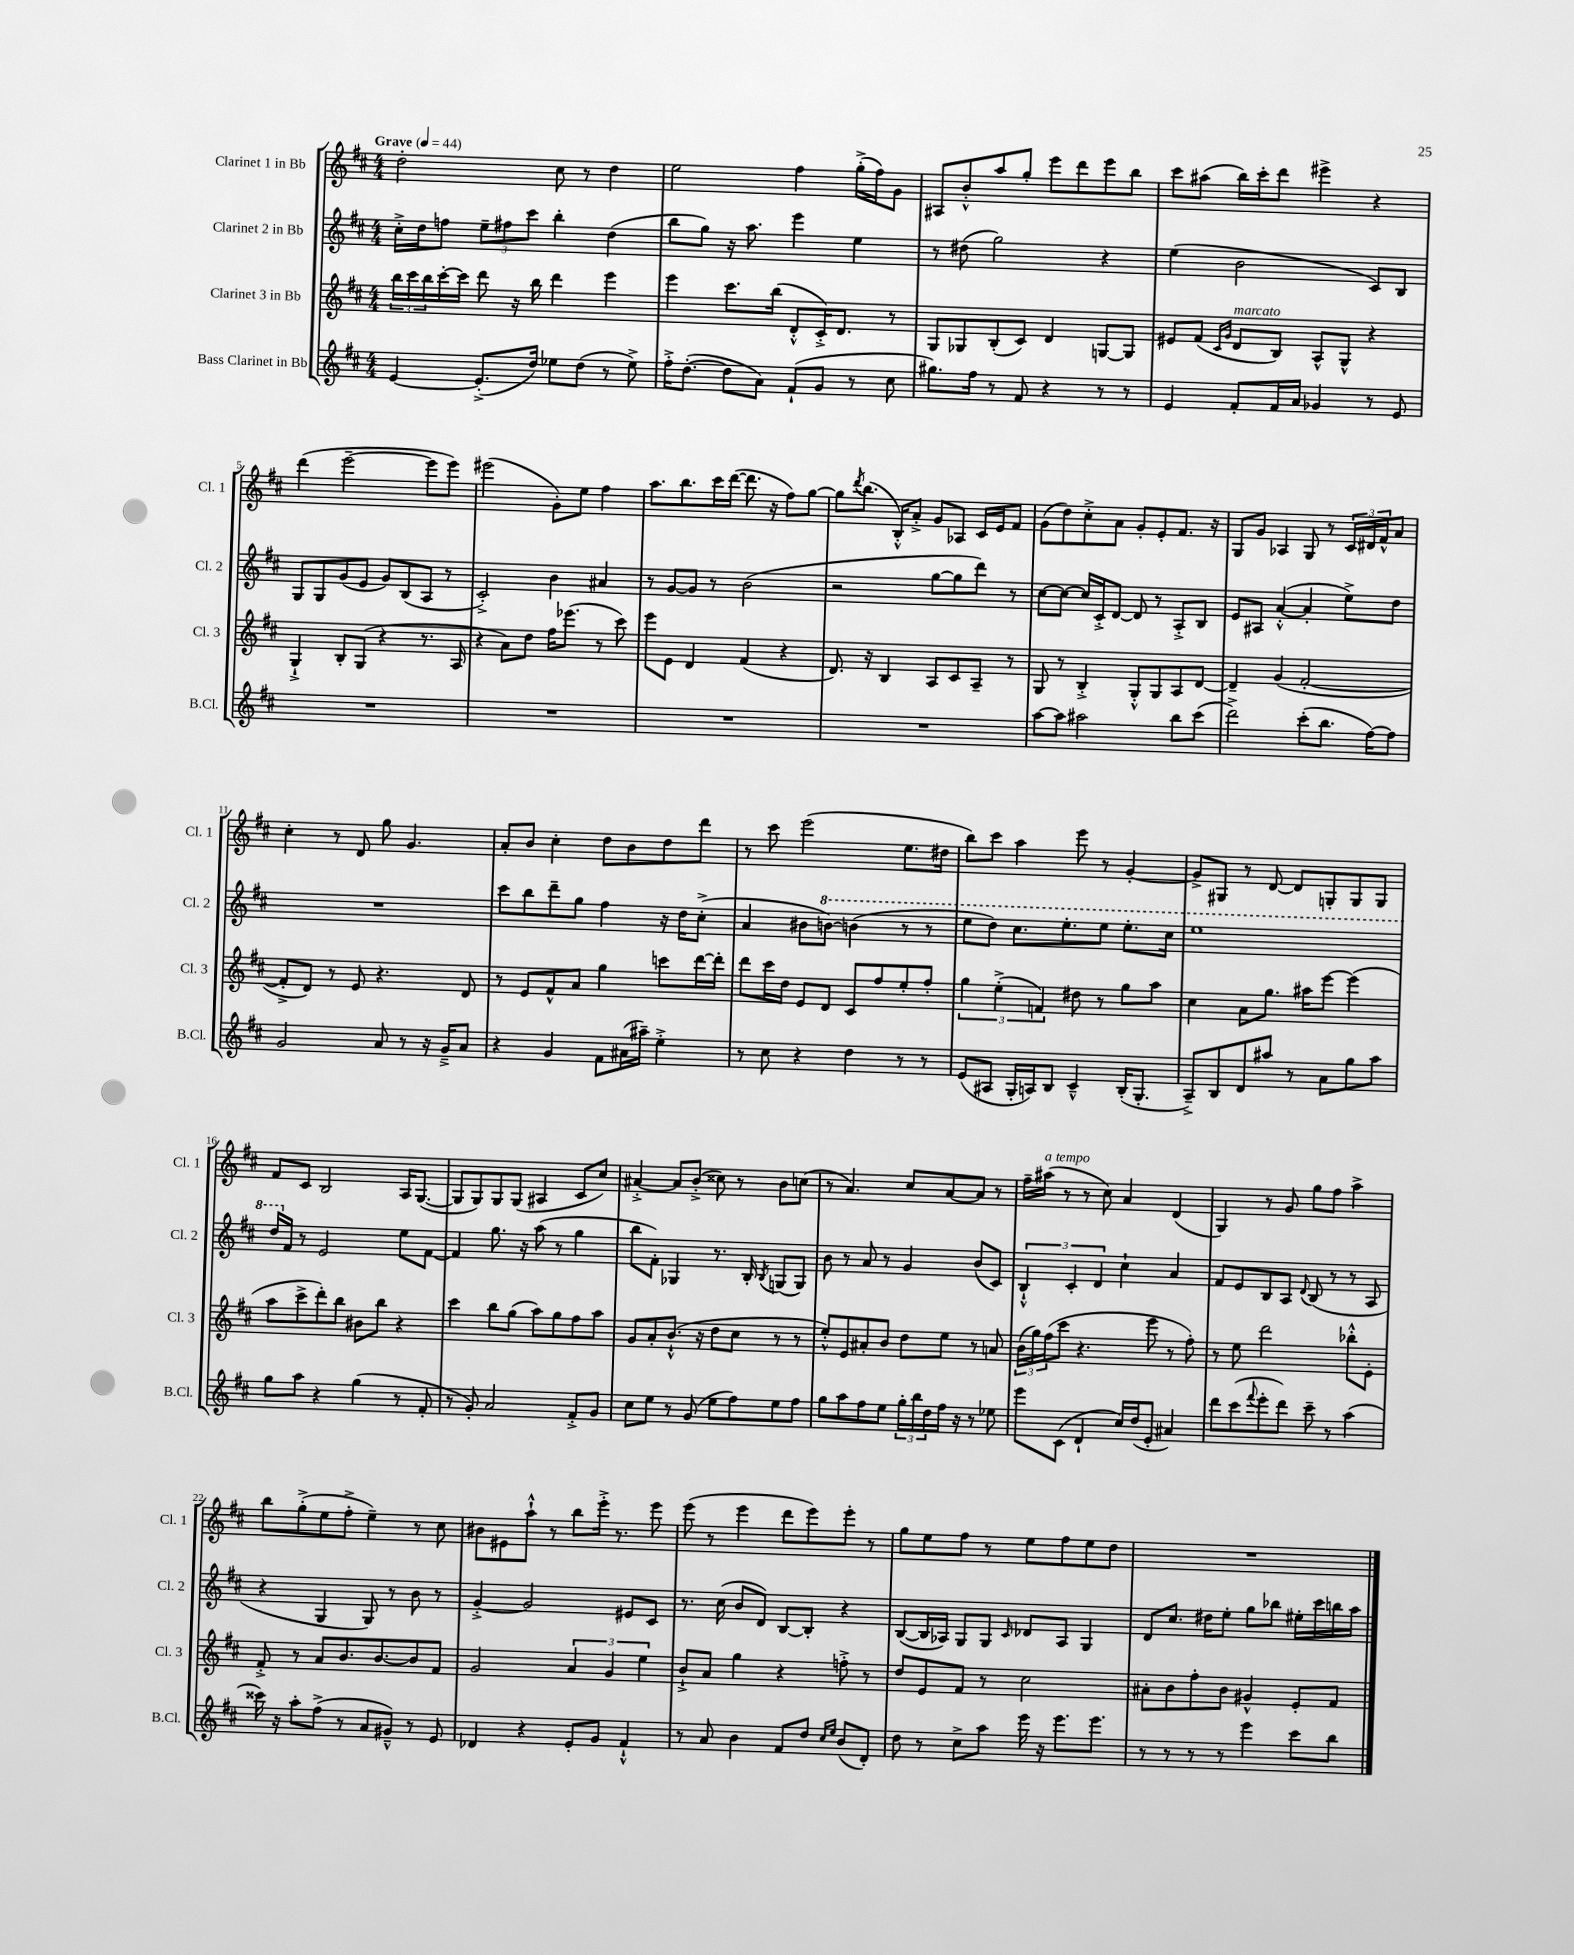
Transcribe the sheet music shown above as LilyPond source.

<<
\new StaffGroup <<
\new Staff = "s0" \with { instrumentName = "Clarinet 1 in Bb" shortInstrumentName = "Cl. 1" } {
    \clef treble \key d \major \numericTimeSignature \time 4/4 \tempo "Grave" 4 = 44
    d''2-. cis''8 r8 d''4 |
    e''2 fis''4 g''16-.->( fis''16) g'8 |
    ais8 b'8-.-^ a''8 g''8-. e'''8 d'''8 e'''8 b''8 |
    cis'''8 ais''8( b''16) cis'''16-. d'''8 eis'''4-> r4 |
    d'''4( e'''2~-- e'''8 e'''8) |
    eis'''2( g'8-.) e''8 fis''4 |
    a''8. b''8. cis'''16 d'''16~( d'''8. r16 fis''8) g''8~ |
    g''8 \acciaccatura { d'''8 } b''8.( b16-.-^) a'8-.-> g'8 aes8 cis'16 e'16 fis'8 |
    g'8( d''8) cis''8-.-> a'8 g'8-. e'8-. fis'8. r16 |
    g8 g'8 aes4 g8 r8 \tuplet 3/2 { cis'16 dis'16 fis'16-^ } a'8 |
    cis''4-. r8 d'8 g''8 g'4. |
    a'8-. b'8 cis''4-. d''8 b'8 d''8 d'''8 |
    r8 cis'''8 e'''2( e''8. dis''16 |
    b''8) cis'''8 a''4 e'''8 r8 g'4~-. |
    g'8-> gis8 r8 d'8~ d'8 g8-. g8 g8 |
    fis'8 cis'8 b2 a16 g8.~( |
    g8 g8) g8 g8( ais4 cis'8 cis''8) |
    ais'4~-.-> ais'8 b'8-.->( cisis''8) r8 b'8 c''8( |
    r8 a'4.) cis''8 a'8~ a'8 r8 |
    fis''16-- ais''16^\markup { \italic "a tempo" }( r8 r8 cis''8) a'4 d'4( |
    g4) r8 g'8 g''8 fis''8 a''4-> |
    b''8 g''8-.->( e''8 fis''8-.-> e''4--) r8 cis''8 |
    bis'8 eis'8 a''8-!-^ r8 b''8 e'''16-.-> r8. e'''8 |
    e'''8( r8 e'''4 d'''8 e'''8) e'''8-. r8 |
    g''8 e''8 fis''8 r8 e''8 fis''8 e''8 d''8 |
    R1 \bar "|." |
}
\new Staff = "s1" \with { instrumentName = "Clarinet 2 in Bb" shortInstrumentName = "Cl. 2" } {
    \clef treble \key d \major \numericTimeSignature \time 4/4
    cis''16-.-> d''16 f''8 \tuplet 3/2 { e''8-- fis''8 cis'''8 } b''4-. d''4( |
    b''8 g''8) r16 a''8. e'''4 e''4 |
    r8 dis''8( g''2) r4 |
    e''4( b'2 cis'8) b8 |
    g8 g8 g'8( e'8 g'8) b8( a8 r8 |
    cis'2-.->) b'4 ais'4 |
    r8 g'8~ g'8 r8 b'2( |
    r2 g''8~ g''8 d'''8) r8 |
    cis''8~ cis''8~ cis''16 cis'16-.-> d'8~ d'8 r8 a8-.-> b8 |
    e'8 ais8 a'4~-.-^( a'4-. e''8->) d''8 |
    R1 |
    cis'''8 b''8 d'''8-- g''8 fis''4 r16 d''16 cis''8-.->( |
    a'4 bis'8 \ottava #1 b''!8~) b''!4( r8 r8 |
    e'''8 d'''8) cis'''8. e'''8.-. e'''8 e'''8.-. cis'''16 |
    e'''1 |
    d'''16 \ottava #0 fis'16 r8 e'2 e''8 fis'8~ |
    fis'4 g''8. r16 a''8( r8 g''4 |
    b''8 fis'8-.) ges4 r8. b16-. \acciaccatura { b8 } g8( g8) |
    b'8 r8 a'8 r8 g'4 b'8( cis'8) |
    \tuplet 3/2 { b4-!-^ cis'4-. d'4 } cis''4-! a'4 |
    fis'8 e'8 b8 a8 \appoggiatura { d'8 } b8( r8 r8 a8 |
    r4 g4 g8) r8 b'8 r8 |
    g'4~-.-> g'2 eis'8 cis'8 |
    r8. cis''16( b'8 d'8) b8~ b8-. r4 |
    b8~( b16 aes16) g8 g8 \grace { cis'16 } des'8 aes8 g4 |
    d'8 cis''8. dis''16 e''8-. g''8 bes''8 eis''16-. cis'''16 b''16 a''16 \bar "|." |
}
\new Staff = "s2" \with { instrumentName = "Clarinet 3 in Bb" shortInstrumentName = "Cl. 3" } {
    \clef treble \key d \major \numericTimeSignature \time 4/4
    \tuplet 3/2 { b''16 cis'''16 b''16 } cis'''16~-. cis'''16 d'''8 r16 b''16 d'''4 e'''4 |
    e'''4 cis'''8. b''16( d'8-.-^ cis'16-.->) d'8. r8 |
    g8 ges8 b8-.( cis'8) d'4 g8~ g8 |
    eis'8 fis'8( \grace { cis'16 g'16 } d'8^\markup { \italic "marcato" } b8) a8-^ g8-^ r4 |
    g4-!-> b8-. g8( r4 r8. a16 |
    r4 a'8) d''8 fis''16 ees'''8.( r8 cis'''8) |
    e'''8 e'8 d'4 fis'4( r4 |
    d'8.) r16 b4 a8 cis'8 a8-- r8 |
    g8 r8 b4-.-> g8-.-^ g8 a8 d'8~ |
    d'4-- g'4( fis'2~-. |
    fis'8-.-> d'8) r8 e'8 r4. d'8 |
    r8 e'8 fis'8-^ a'8 g''4 c'''8 d'''16~ d'''16-. |
    d'''8 cis'''16 d''16 e'8 d'8 cis'8 fis''8 e''8-. fis''8-. |
    \tuplet 3/2 { g''4 e''4-.->( f'4) } dis''8 r8 g''8 a''8 |
    cis''4 a'8 g''8. ais''16 e'''8~ e'''4( |
    a''8 cis'''8-> d'''8-.) b''8 bis'8 b''8 r4 |
    cis'''4 b''8 g''8( a''8) g''8 fis''8 a''8 |
    g'8 a'8-. b'8.-!-^( r16 d''8 cis''8 r8 r8 |
    e''8-.-^) e'8 ais'8-. b'8 d''8 e''8 r8 a'8 |
    \tuplet 3/2 { b'16( g''16) fis''16( } cis'''8 r4. e'''8 r8 fis''8-.) |
    r8 e''8 d'''2 bes''8-.-^ e'8-. |
    fis'8-.-> r8 a'8 b'8. b'8.~ b'8 fis'8 |
    g'2 \tuplet 3/2 { a'4 g'4 e''4 } |
    b'8-!-> a'8 g''4 r4 f''8-.-> r8 |
    d''8 e'8 fis'8 r8 cis''2 |
    ais'8-. b'8 fis''8-. b'8 gis'4-^ e'8-. fis'8 \bar "|." |
}
\new Staff = "s3" \with { instrumentName = "Bass Clarinet in Bb" shortInstrumentName = "B.Cl." } {
    \clef treble \key d \major \numericTimeSignature \time 4/4
    e'4~ e'8.-.->( d''16) ees''8 d''8( r8 ees''8->) |
    fis''16-.-> d''8.~-.( d''8 a'8) fis'8-!( g'8 r8 cis''8 |
    gis''8.) fis''16 r8 fis'8 r4 r8 r8 |
    e'4 fis'8-. fis'16 a'16 ges'4 r8 e'8 |
    R1 |
    R1 |
    R1 |
    R1 |
    a''8~ a''8 ais''2 b''8 cis'''8( |
    d'''2->) cis'''8-.( b''8. fis''16~) fis''8 |
    g'2 a'8 r8 r16 g'16---> a'8 |
    r4 g'4 fis'8 ais'16( ais''16--) e''4-.-> |
    r8 cis''8 r4 d''4 r8 r8 |
    e'8( ais8 g16-. a16) b8 cis'4---^ b16-.( g8.-. |
    a8--->) b8 d'8 ais''8 r8 a'8 g''8 ais''8 |
    g''8 a''8 r4 g''4( r8 fis'8-. |
    r8 g'8-.) a'2 fis'8-.-> g'8 |
    cis''8 e''8 r8 g'8( e''8 fis''8) e''8 fis''8 |
    g''8 a''8 fis''8 e''8 \tuplet 3/2 { g''16-. b''16 d''16 } fis''16 r16 r8 ees''8 |
    e'''8 cis'8( d'4-! cis''16) d''16( e'8-. ais'4) |
    d'''8 cis'''8( \appoggiatura { fis'''8 } e'''8-. d'''8) cis'''8-- r8 a''4( |
    cisis'''16) r16 a''8-. fis''8->( r8 a'8 gis'8---^) r8 e'8 |
    des'4 r4 e'8-. g'8 fis'4-!-^ |
    r8 a'8 b'4 fis'8 d''8 \grace { cis''16 e''16 } b'8( d'8-.) |
    d''8 r8 cis''8-> a''8 e'''16 r16 e'''8. e'''8. |
    r8 r8 r8 r8 e'''4 cis'''8 b''8 \bar "|." |
}
>>
>>
